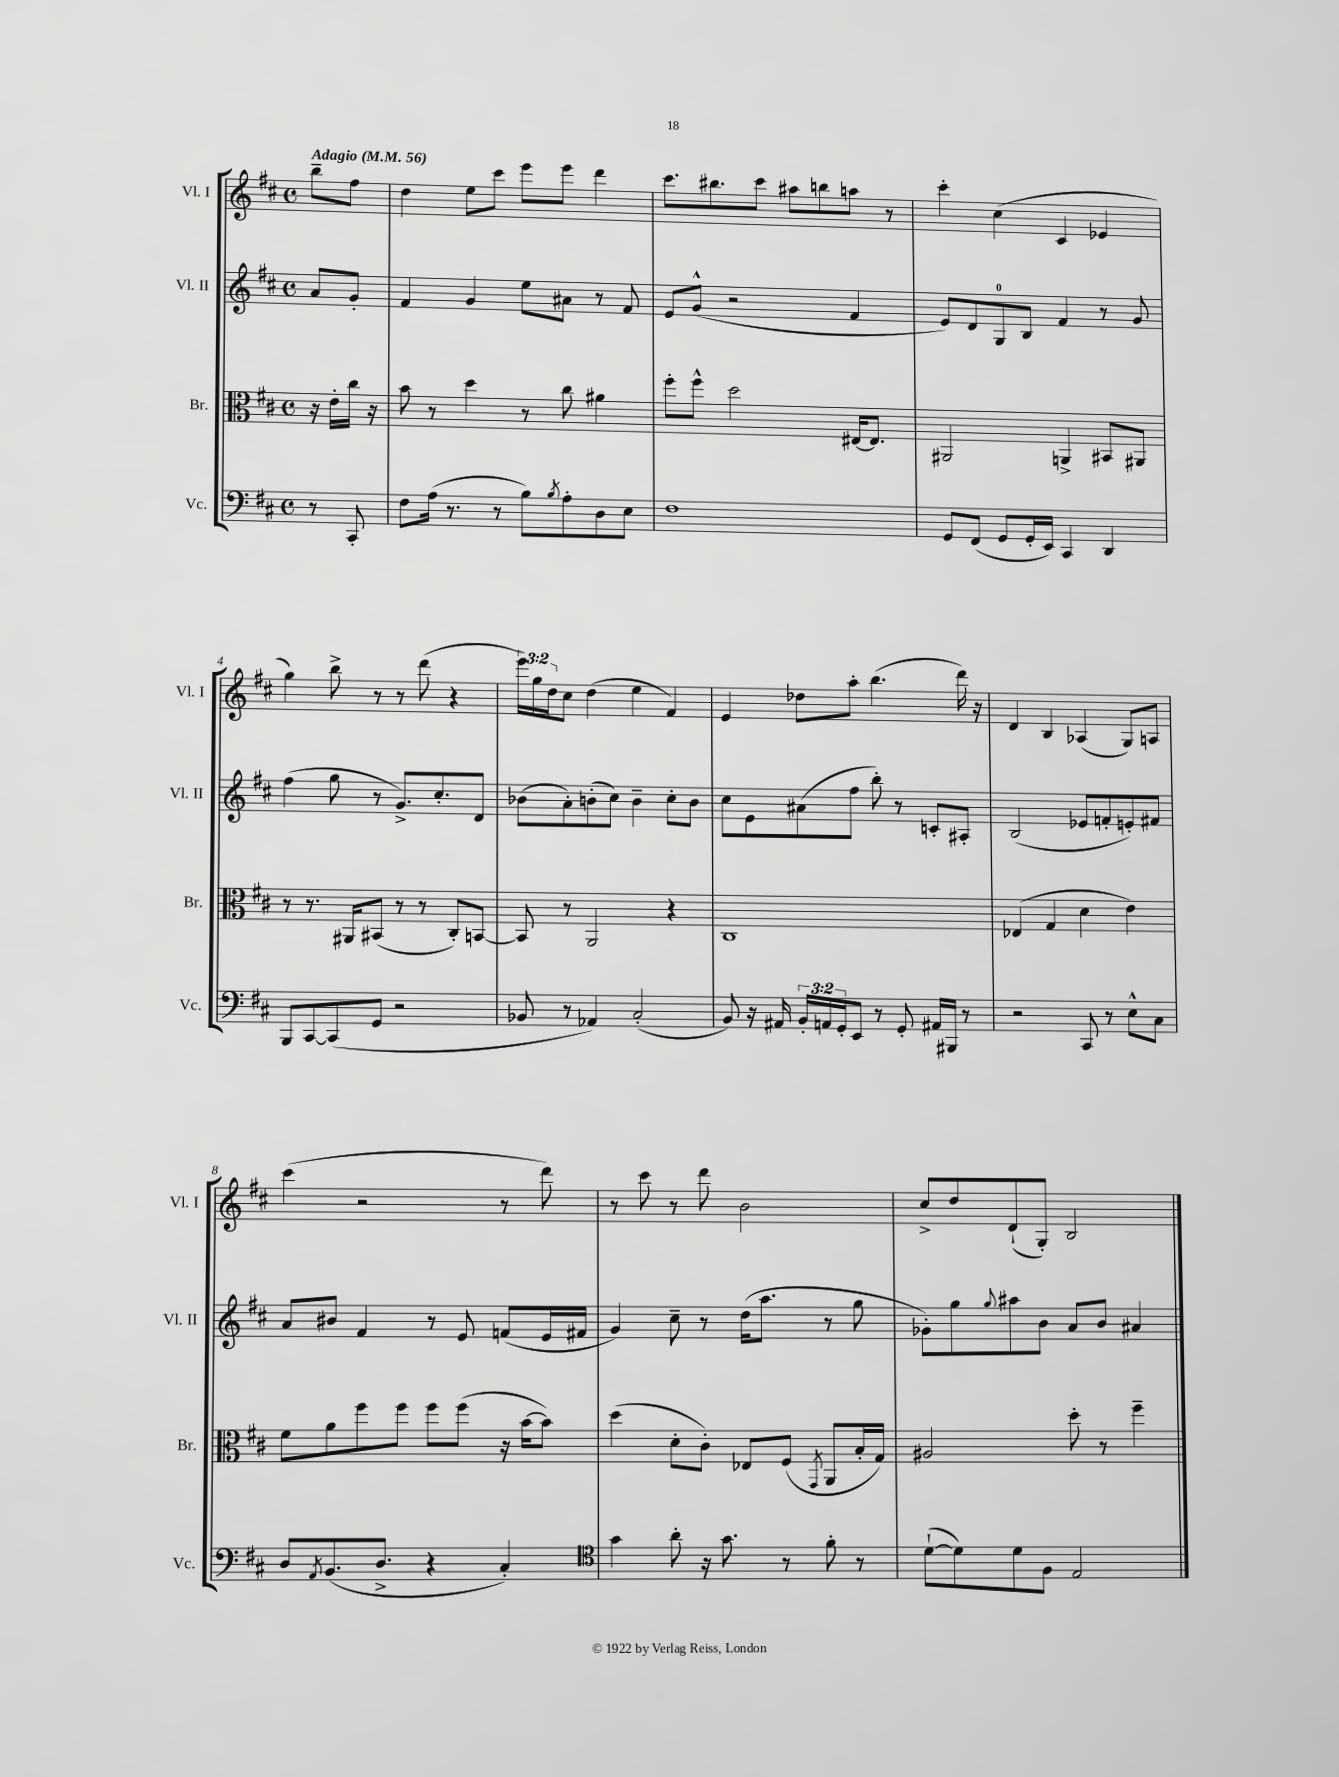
<<
\new StaffGroup <<
\new Staff = "s0" \with { instrumentName = "Vl. I" shortInstrumentName = "Vl. I" } {
    \clef treble \key d \major \defaultTimeSignature \time 4/4 \override Staff.TupletNumber.text = #tuplet-number::calc-fraction-text \partial 4 \tempo "Adagio" 4 = 56
    b''8-- fis''8 |
    d''4 e''8 cis'''8 e'''8 e'''8 d'''4 |
    cis'''8. bis''8. cis'''8 ais''8 b''8 a''8 r8 |
    cis'''4-. cis''4( cis'4 ees'4 |
    g''4) b''8-> r8 r8 d'''8( r4 |
    \tuplet 3/2 { e'''16) g''16 d''16 } cis''8 d''4( e''4 fis'4) |
    e'4 des''8 a''8-. b''4.( d'''16) r16 |
    d'4 b4 aes4( g8) a8 |
    cis'''4( r2 r8 d'''8) |
    r8 cis'''8 r8 d'''8 b'2 |
    cis''8-> d''8 d'8-!( g8-.) b2 \bar "|." |
}
\new Staff = "s1" \with { instrumentName = "Vl. II" shortInstrumentName = "Vl. II" } {
    \clef treble \key d \major \defaultTimeSignature \time 4/4 \partial 4
    a'8 g'8-. |
    fis'4 g'4 e''8 ais'8 r8 fis'8 |
    e'8 g'8-^( r2 fis'4 |
    e'8) d'8 g8-0 b8 fis'4 r8 g'8 |
    fis''4( g''8 r8 g'8.->) cis''8.-. d'8 |
    bes'8( a'8-.) b'8-.( cis''8) b'4-- cis''8-. b'8 |
    cis''8 e'8 ais'8( fis''8 b''8-.) r8 c'8-. ais8-. |
    b2( ees'8 f'8-. e'8-.) fis'8 |
    a'8 bis'8 fis'4 r8 e'8 f'8( e'16 fis'16 |
    g'4) cis''8-- r8 d''16( a''8. r8 g''8 |
    ges'8-.) g''8 \appoggiatura { g''8 } ais''8 b'8 a'8 b'8 ais'4 \bar "|." |
}
\new Staff = "s2" \with { instrumentName = "Br." shortInstrumentName = "Br." } {
    \clef alto \key d \major \defaultTimeSignature \time 4/4 \partial 4
    r16 e'16-. cis''16 r16 |
    b'8 r8 d''4 r8 cis''8 ais'4 |
    fis''8-. fis''8-^ d''2 eis16~ eis8. |
    ais,2 a,4-> bis,8 ais,8 |
    r8 r8. ais,16 bis,8( r8 r8 cis8-.) b,8~ |
    b,8 r8 a,2 r4 |
    cis1 |
    ees4( g4 d'4 e'4) |
    fis'8 a'8 fis''8 fis''8 fis''8 fis''8( r16 b'16~ b'8) |
    d''4( d'8-. cis'8-.) ees8 fis8( \acciaccatura { g,8 } a,8 b16-. g16) |
    ais2 d''8-. r8 fis''4-- \bar "|." |
}
\new Staff = "s3" \with { instrumentName = "Vc." shortInstrumentName = "Vc." } {
    \clef bass \key d \major \defaultTimeSignature \time 4/4 \override Staff.TupletNumber.text = #tuplet-number::calc-fraction-text \partial 4
    r8 cis,8-. |
    fis8 a16( r8. r8 b8) \acciaccatura { b8 } a8-. d8 e8 |
    fis1 |
    g,8 fis,8( g,8 g,16-. e,16) cis,4 d,4 |
    b,,8 cis,8~ cis,8( g,8 r2 |
    bes,8 r8 aes,4) cis2-.( |
    b,8) r16 ais,16 \tuplet 3/2 { b,16-. a,16 g,16-. } e,8 r8 g,8-. ais,16 bis,,16 r8 |
    r2 cis,8 r8 e8-^ cis8 |
    d8 \acciaccatura { a,8 } b,8.( d8.-> r4 cis4-.) |
    \clef tenor g'4 a'8-. r16 g'8. r8 fis'8-. r8 |
    d'8~-!( d'8) d'8 fis8 e2 \bar "|." |
}
>>
>>
